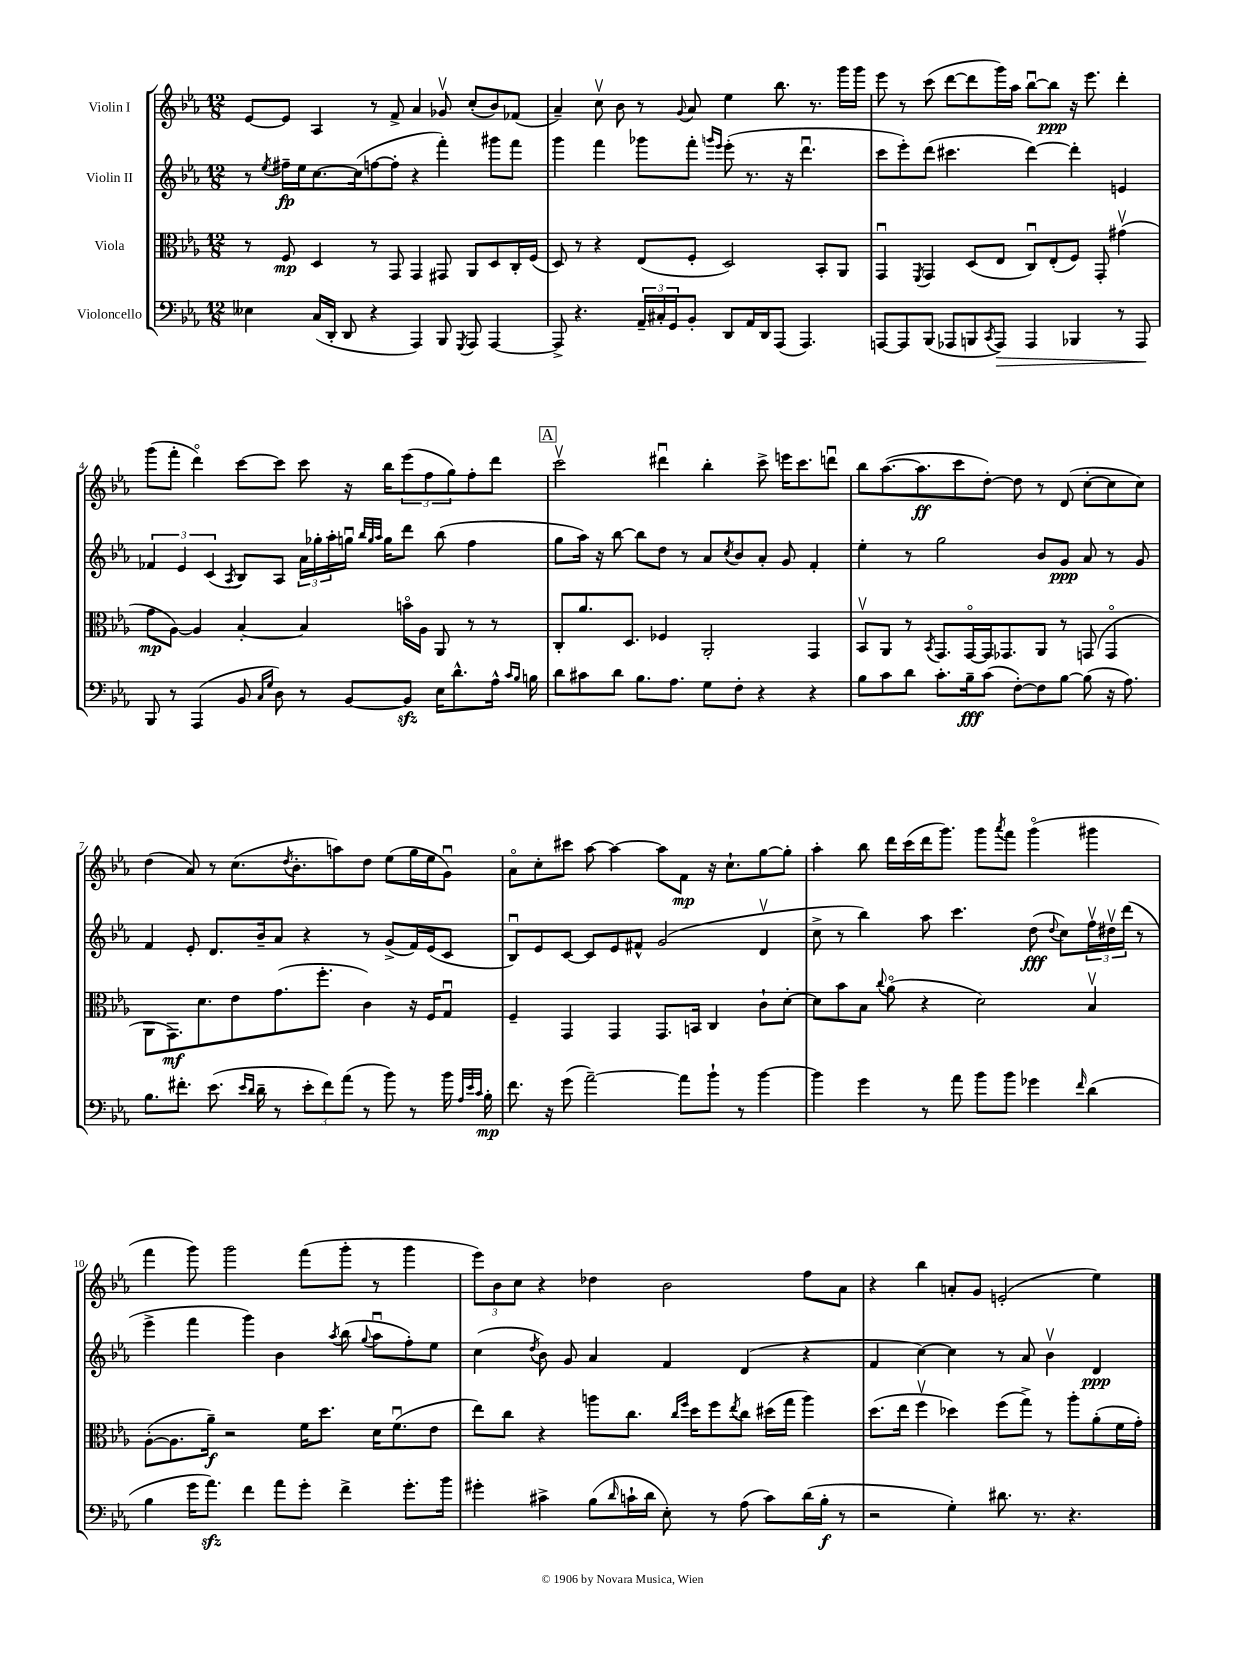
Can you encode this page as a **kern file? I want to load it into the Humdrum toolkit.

**kern	**dynam	**kern	**dynam	**kern	**dynam	**kern	**dynam
*part4	*part4	*part3	*part3	*part2	*part2	*part1	*part1
*staff4	*staff4	*staff3	*staff3	*staff2	*staff2	*staff1	*staff1
*I"Violoncello	*	*I"Viola	*	*I"Violin II	*	*I"Violin I	*
*clefF4	*	*clefC3	*	*clefG2	*	*clefG2	*
*k[b-e-a-]	*	*k[b-e-a-]	*	*k[b-e-a-]	*	*k[b-e-a-]	*
*M12/8	*	*M12/8	*	*M12/8	*	*M12/8	*
=1	=1	=1	=1	=1	=1	=1	=1
4E--X\	.	8r	.	8r	.	[8e-/L	.
.	.	.	.	8qee-/	.	.	.
.	.	8F/	mp	16ff#X~\LL	fp	8e-/J]	.
.	.	.	.	16ee-\J	.	.	.
(16C/LL	.	4D/	.	[8.cc\	.	4A-/	.
16DD'/JJ	.	.	.	.	.	.	.
8DD/	.	.	.	.	.	.	.
.	.	.	.	(16cc\k]	.	.	.
4r	.	8r	.	[8ffn\	.	8r	.
.	.	8GG/	.	8ff'\J]	.	8f^/	.
4AAA-/)	.	4GG/	.	4r	.	4a-/	.
8BBB-/	.	8GG#X/	.	4fff'\)	.	8g-Xv/	.
8qGGG/	.	.	.	.	.	.	.
8AAA-/	.	8AA-/L	.	.	.	(8cc'/L	.
[4AAA-/	.	8D/	.	8ggg#X\L	.	8b-/)	.
.	.	16C'/L	.	8fff\J	.	(8f-X/J	.
.	.	(16F/JJ	.	.	.	.	.
=2	=2	=2	=2	=2	=2	=2	=2
8AAA-^/]	.	8D/)	.	4ggg\	.	4a-~/)	.
4.r	.	8r	.	.	.	.	.
.	.	4r	.	4fff\	.	8ccv\	.
.	.	.	.	.	.	8b-\	.
24AA-~/LL	.	(8E-/L	.	8ggg-X\L	.	8r	.
24C#X'/	.	.	.	.	.	.	.
24GG/J	.	.	.	.	.	.	.
.	.	.	.	.	.	8qqg/	.
8BB-'/J	.	8F'/J	.	8fff'\J	.	8a-/	.
.	.	.	.	16qqgggn/LL	.	.	.
.	.	.	.	16qqeee-/JJ	.	.	.
8DD/L	.	2D/)	.	(8eee-'\	.	4ee-\	.
16AA-/L	.	.	.	8.r	.	.	.
16DD/J	.	.	.	.	.	.	.
(8AAA-/J	.	.	.	.	.	8.bb-\	.
.	.	.	.	16r	.	.	.
4.AAA-/)	.	.	.	4.dddu\	.	.	.
.	.	.	.	.	.	8.r	.
.	.	8BB-'/L	.	.	.	.	.
.	.	8AA-/J	.	.	.	16ggg\LL	.
.	.	.	.	.	.	16ggg\JJ	.
=3	=3	=3	=3	=3	=3	=3	=3
[8AAAn/L	.	4GGu/	.	8ccc\L	.	8eee-\	.
8AAA/]	.	.	.	8eee-'\)	.	8r	.
.	.	8qFF/	.	.	.	.	.
(8BBB-/J	.	4GG/	.	(8ddd\J	.	(8ccc\	.
8AAA-X/L	.	.	.	4.ccc#X\	.	[8ddd\L	.
8BBBn/	.	(8D/L	.	.	.	8ddd\]	.
8qCC/	.	.	.	.	.	.	.
!	!LO:HP:b	!	!	!	!	!	!
8AAA-/J)	>	8E-/J	.	.	.	16ggg\L)	.
.	.	.	.	.	.	16aa-\JJ	.
4AAA-/	.	8Cu/L)	.	[4ddd\)	.	[8bb-u\L	.
.	.	(8E-'/	.	.	.	8bb-\J]	ppp
4BBB-X/	.	8F/J)	.	4ddd'\]	.	16r	.
.	.	.	.	.	.	8.eee-\	.
.	.	8GG'/	.	.	.	.	.
8r	.	(4g#Xv\	.	4en/	.	4ddd'\	.
8AAA-/	.	.	.	.	.	.	.
.	]	.	.	.	.	.	.
!!LO:LB:g=z
=4	=4	=4	=4	=4	=4	=4	=4
8BBB-/	.	8g\L	mp	6f-X/	.	(8ggg\L	.
8r	.	[8A-\J)	.	.	.	8fff'\J	.
.	.	.	.	6e-/	.	.	.
(4AAA-/	.	4A-/]	.	.	.	4ddd\)	.
.	.	.	.	(6c/	.	.	.
.	.	.	.	8qA-/	.	.	.
8BB-/	.	[4B-'/	.	8B-/L)	.	[8ccc\L	.
16qqC/LL	.	.	.	.	.	.	.
16qqG/JJ	.	.	.	.	.	.	.
8D\)	.	.	.	8A-/J	.	8ccc\J]	.
8r	.	4B-/]	.	24a-\LL	.	8ccc\	.
.	.	.	.	24gg-X'\	.	.	.
.	.	.	.	24aa-'\	.	.	.
[8BB-/L	.	.	.	16ggnu\JJ	.	16r	.
.	.	.	.	32qqbb-/LLL	.	.	.
.	.	.	.	32qqgg/	.	.	.
.	.	.	.	32qqaa-/JJJ	.	.	.
.	.	.	.	16gg\KL	.	16bb-\KL	.
8BB-zz/J]	.	16bn\LL	.	8ddd\J	.	(12eee-\	.
.	.	16A-\JJ	.	.	.	.	.
.	.	.	.	.	.	12ff\	.
16E-\KL	.	8AA-/	.	(8bb-\	.	.	.
.	.	.	.	.	.	12gg\)	.
8.d^^\	.	.	.	.	.	.	.
.	.	8r	.	4ff\	.	8ff'\	.
16A-^^\Jk	.	8r	.	.	.	8ddd\J	.
16qqc/LL	.	.	.	.	.	.	.
16qqB-/JJ	.	.	.	.	.	.	.
16Bn\	.	.	.	.	.	.	.
!!LO:REH:place=s1:t=A
=5	=5	=5	=5	=5	=5	=5	=5
8d\L	.	8C'/L	.	8gg\L	.	2cccv\	.
8c#X\	.	8.a-/	.	16aa-\Jk)	.	.	.
.	.	.	.	16r	.	.	.
8d\J	.	.	.	[8bb-\	.	.	.
.	.	8.D/J	.	.	.	.	.
8.B-\L	.	.	.	8bb-\L]	.	.	.
.	.	4F-X/	.	8dd\J	.	4ddd#Xu\	.
8.A-\J	.	.	.	.	.	.	.
.	.	.	.	8r	.	.	.
8G\L	.	2AA-'/	.	8a-/L	.	4bb-'\	.
.	.	.	.	8qcc/	.	.	.
8F'\J	.	.	.	8b-/	.	.	.
4r	.	.	.	8a-'/J	.	8ccc^\	.
.	.	.	.	8g/	.	16eeen\KL	.
.	.	.	.	.	.	8.ccc\	.
4r	.	4GG/	.	4f'/	.	.	.
.	.	.	.	.	.	8dddnu\J	.
=6	=6	=6	=6	=6	=6	=6	=6
8B-\L	.	8BB-v/L	.	4ee-'\	.	8bb-\L	.
8c\	.	8AA-/J	.	.	.	([8.aa-\	.
8d\J	.	8r	.	8r	.	.	.
.	.	.	.	.	.	8.aa-\]	ff
.	.	8qBB-/	.	.	.	.	.
8.c'\L	.	8.GG/L	.	2gg\	.	.	.
.	.	.	.	.	.	8ccc\	.
16B-~\k	fff	[16GG/L	.	.	.	.	.
(8c\J	.	16GG/J]	.	.	.	[8dd'\J)	.
.	.	8.GG-X/	.	.	.	.	.
[8F'\L)	.	.	.	.	.	8dd\]	.
8F\]	.	8AA-/J	.	8b-/L	.	8r	.
[8B-\J	.	8r	.	8g/J	ppp	(8d/	.
(8B-\]	.	(8GGn/	.	8a-/	.	[8cc'\L	.
16r	.	4GG/	.	8r	.	8cc\]	.
8.A-\)	.	.	.	.	.	.	.
.	.	.	.	8g/	.	8cc\J)	.
!!LO:LB:g=z
=7	=7	=7	=7	=7	=7	=7	=7
8.B-\L	.	8AA-\L	.	4f/	.	(4dd\	.
.	.	8.GG\)	mf	.	.	.	.
8.f#X'\J	.	.	.	.	.	.	.
.	.	.	.	8e-'/	.	8a-/)	.
.	.	8.d\	.	.	.	.	.
(8.e-\	.	.	.	8.d/L	.	8r	.
.	.	8e-\	.	.	.	(8.cc\L	.
16qqe-/LL	.	.	.	.	.	.	.
16qqd/JJ	.	.	.	.	.	.	.
16d~\	.	.	.	16b-~/k	.	.	.
8r	.	(8.g\	.	8a-/J	.	.	.
.	.	.	.	.	.	8qdd/	.
.	.	.	.	.	.	8.b-'\	.
12e-'\L	.	.	.	4r	.	.	.
.	.	8.ff'\J	.	.	.	.	.
12f#\)	.	.	.	.	.	.	.
.	.	.	.	.	.	8aan\)	.
(12a-\J	.	.	.	.	.	.	.
8r	.	4c\)	.	8r	.	8dd\J	.
8b-\)	.	.	.	(8g^/L	.	(8ee-\L	.
8r	.	16r	.	16f/L)	.	16gg\L	.
.	.	16F/KL	.	(16e-/J	.	16ee-\J	.
16b-\	.	8Gu/J	.	8c/J	.	8gu\J)	.
32qqA-/LLL	.	.	.	.	.	.	.
32qqe-/	.	.	.	.	.	.	.
32qqc/JJJ	.	.	.	.	.	.	.
16B-'\	mp	.	.	.	.	.	.
=8	=8	=8	=8	=8	=8	=8	=8
8.f\	.	4F~/	.	8B-u/L)	.	8a-\L	.
.	.	.	.	8e-/	.	8cc'\	.
16r	.	.	.	.	.	.	.
(8g\	.	4GG/	.	[8c/J	.	8ccc#X\J	.
[2a-~\)	.	.	.	8c/L]	.	[8aa-\	.
.	.	4GG/	.	8e-/	.	4aa-\_	.
.	.	.	.	8f#X^^/J	.	.	.
.	.	8.GG/L	.	(2g/	.	8aa-\L]	.
8a-\L]	.	.	.	.	.	8f\J	mp
.	.	16BBn/Jk	.	.	.	.	.
8b-`\J	.	4C/	.	.	.	16r	.
.	.	.	.	.	.	8.cc`\L	.
8r	.	.	.	.	.	.	.
[4b-\	.	8c`\L	.	4dv/	.	[8gg\	.
.	.	[8d'\J	.	.	.	8gg'\J]	.
=9	=9	=9	=9	=9	=9	=9	=9
4b-\]	.	8d\L]	.	8cc^\	.	4aa-'\	.
.	.	8b-\	.	8r	.	.	.
4g\	.	8B-\J	.	4bb-\)	.	8bb-\	.
.	.	8qqcc/	.	.	.	.	.
.	.	(8a-\	.	.	.	16ddd\LL	.
.	.	.	.	.	.	(16ccc\	.
8r	.	4r	.	8aa-\	.	16ddd\J	.
.	.	.	.	.	.	8.ggg\J)	.
8a-\	.	.	.	4.ccc\	.	.	.
8b-\L	.	2d\)	.	.	.	8ggg\L	.
.	.	.	.	.	.	8qaaa-/	.
8b-\J	.	.	.	.	.	8fff\J	.
4g-X\	.	.	.	(8dd\	fff	(4ggg\	.
.	.	.	.	8qqdd/	.	.	.
.	.	.	.	8cc\L)	.	.	.
16qqf/	.	.	.	.	.	.	.
(4d\	.	4B-v/	.	24ffv\L	.	4ggg#X\	.
.	.	.	.	24dd#Xv\	.	.	.
.	.	.	.	(24ddd\JJ	.	.	.
.	.	.	.	8r	.	.	.
!!LO:LB:g=z
=10	=10	=10	=10	=10	=10	=10	=10
4B-\	.	([8A-'\L	.	4eee-^\	.	4fff\	.
.	.	8.A-\]	.	.	.	.	.
16g\KL	.	.	.	4fff\	.	8ggg\)	.
8.a-zz\J)	.	16a-~\Jk)	f	.	.	.	.
.	.	2r	.	.	.	2ggg\	.
4f\	.	.	.	4ggg\)	.	.	.
8a-\L	.	.	.	4b-\	.	.	.
8g'\J	.	16f\KL	.	.	.	(8fff\L	.
.	.	8.dd\J	.	.	.	.	.
.	.	.	.	8qaa-/	.	.	.
4f^\	.	.	.	(8bb-\	.	8ggg'\J	.
.	.	.	.	8qqgg/	.	.	.
.	.	16d\KL	.	8aa-u\L	.	8r	.
.	.	(8.fu\	.	.	.	.	.
8.g'\L	.	.	.	8ff'\)	.	4ggg\	.
.	.	8e-\J	.	8ee-\J	.	.	.
16b-\Jk	.	.	.	.	.	.	.
=11	=11	=11	=11	=11	=11	=11	=11
4g#X'\	.	8ee-\L)	.	(4cc\	.	12eee-\L)	.
.	.	.	.	.	.	12b-\	.
.	.	8cc\J	.	.	.	.	.
.	.	.	.	.	.	12cc\J	.
.	.	.	.	8qdd/	.	.	.
4c#X^\	.	4r	.	8b-\)	.	4r	.
.	.	.	.	8g/	.	.	.
(8B-\L	.	8aan\L	.	4a-/	.	4dd-X\	.
16qqd/	.	.	.	.	.	.	.
16cn`\L	.	8.cc\J	.	.	.	.	.
16d\JJ	.	.	.	.	.	.	.
8E-'\)	.	.	.	4f/	.	2b-\	.
.	.	16qqcc/LL	.	.	.	.	.
.	.	16qqff/JJ	.	.	.	.	.
.	.	16dd\KL	.	.	.	.	.
8r	.	8ff\	.	.	.	.	.
.	.	8qee-/	.	.	.	.	.
(8A-\	.	8cc\J	.	(4d/	.	.	.
8c\L)	.	(16dd#X\LL	.	.	.	.	.
.	.	16gg\JJ	.	.	.	.	.
(16d\L	.	4aa\)	.	4r	.	8ff\L	.
16B-'\JJ	f	.	.	.	.	.	.
8r	.	.	.	.	.	8a-\J	.
=12	=12	=12	=12	=12	=12	=12	=12
2r	.	(8.dd\L	.	4f/	.	4r	.
.	.	16ee-\Jk	.	.	.	.	.
.	.	4ffv\	.	[4cc\)	.	4bb-\	.
4G'\)	.	4dd-X\)	.	4cc\]	.	8an'/L	.
.	.	.	.	.	.	8g/J	.
8.d#X\	.	(8ff\L	.	8r	.	(2en'/	.
.	.	8gg^\J)	.	8a-/	.	.	.
8.r	.	.	.	.	.	.	.
.	.	8r	.	4b-v\	.	.	.
4.r	.	8aa-'\L	.	.	.	.	.
.	.	(8a-'\	.	4d/	ppp	4ee-\)	.
.	.	16f\L	.	.	.	.	.
.	.	16g'\JJ)	.	.	.	.	.
==	==	==	==	==	==	==	==
*-	*-	*-	*-	*-	*-	*-	*-
